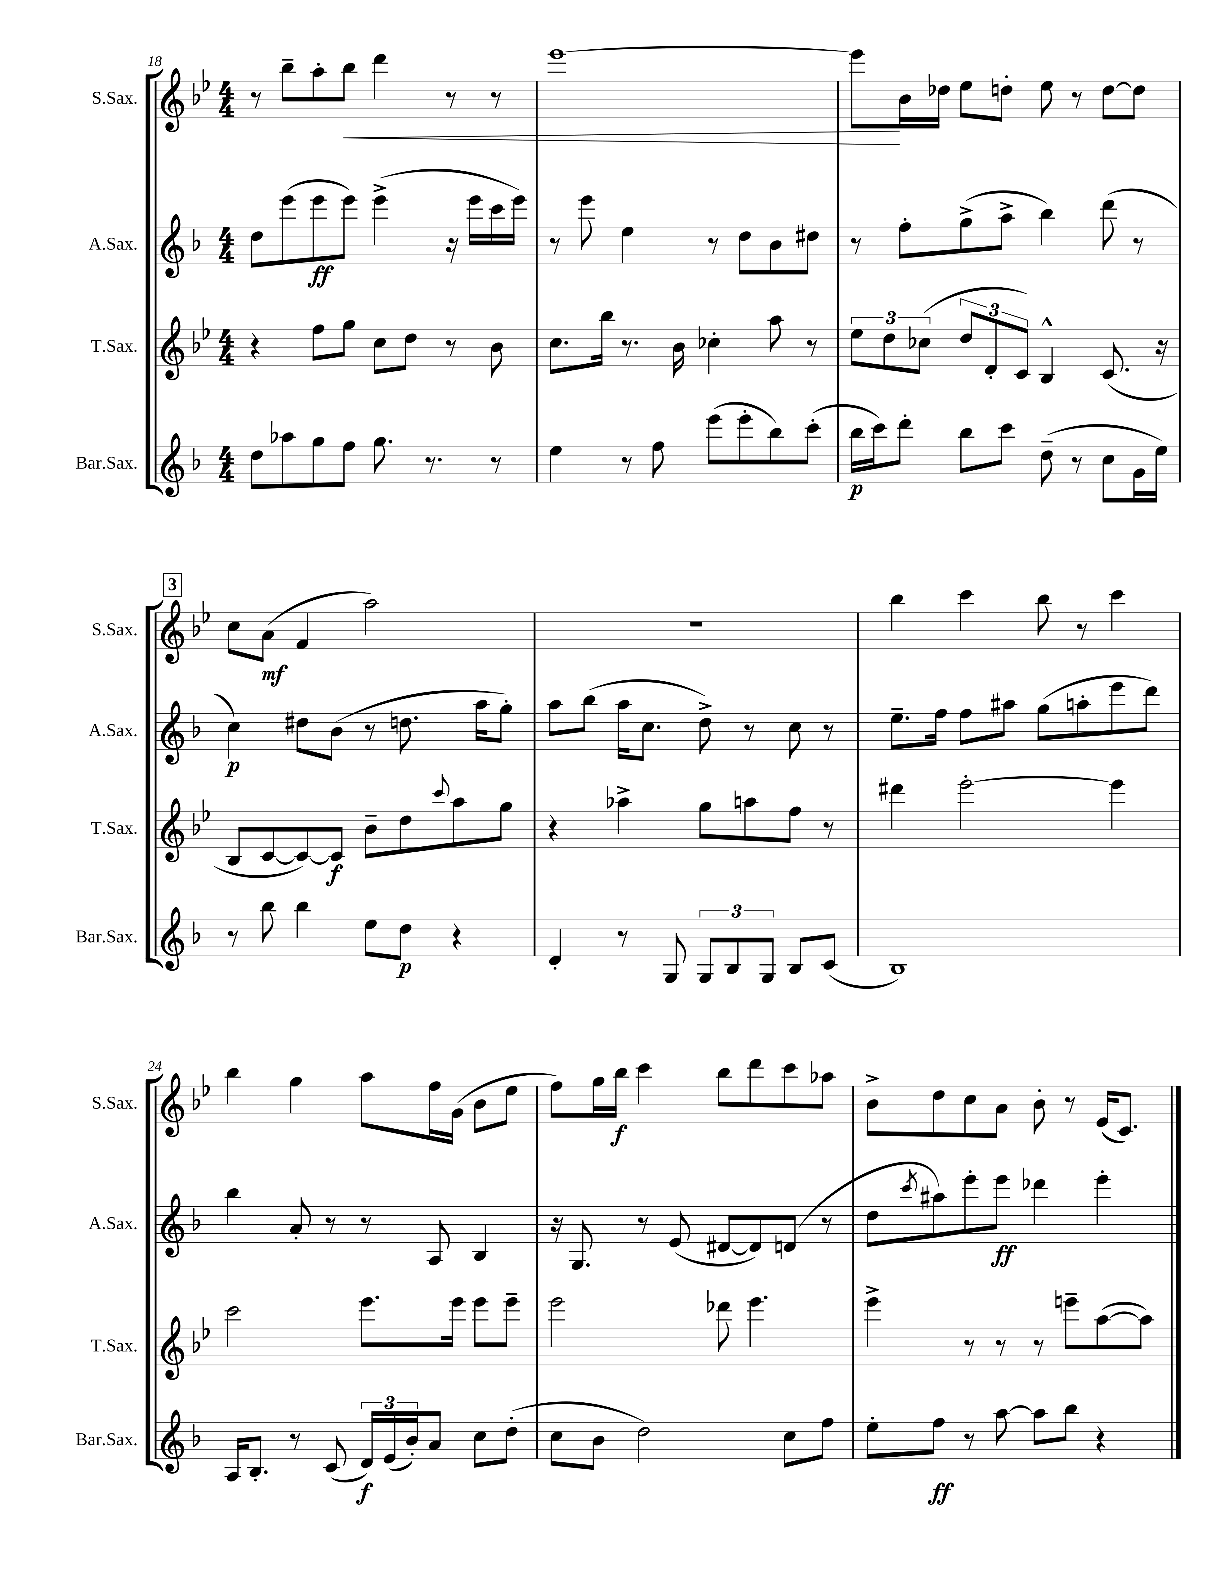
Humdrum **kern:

**kern	**kern	**kern	**kern
*staff4	*staff3	*staff2	*staff1
*clefG2	*clefG2	*clefG2	*clefG2
*k[b-]	*k[b-e-]	*k[b-]	*k[b-e-]
*M4/4	*M4/4	*M4/4	*M4/4
8dd	4r	8dd	8r
8aa-	.	(8eee	8bb-~
8gg	8ff	8eee	8aa'
8ff	8gg	8eee)	8bb-
8.gg	8cc	(4eee^	4ddd
.	8dd	.	.
8.r	.	.	.
.	8r	16r	8r
.	.	16eee	.
8r	8b-	16ccc	8r
.	.	16eee)	.
=	=	=	=
4ee	8.cc	8r	[1eee-
.	.	8eee	.
.	16bb-	.	.
8r	8.r	4ee	.
8ff	.	.	.
.	16b-	.	.
(8eee	4cc-'	8r	.
8eee'	.	8dd	.
8bb-)	8aa	8b-	.
(8ccc'	8r	8dd#	.
=	=	=	=
16bb-	12ee-	8r	8eee-]
16ccc)	.	.	.
.	12dd	.	.
8ddd'	.	8ff'	16b-
.	(12cc-	.	.
.	.	.	16dd-
8bb-	12dd	(8gg^	8ee-
.	12d'	.	.
8ccc	.	8aa^	8dd'
.	12c)	.	.
(8dd~	4B-^^	4bb-)	8ee-
8r	.	.	8r
8cc	(8.c	(8ddd	[8dd
16g	.	8r	8dd]
16ee)	16r	.	.
=	=	=	=
8r	8B-	4cc)	8cc
8bb-	[8c	.	(8a
4bb-	8c_)	8dd#	4f
.	8c]	(8b-	.
8ee	8b-~	8r	2aa)
8dd	8dd	8.dd	.
.	8qqccc	.	.
4r	8aa	.	.
.	.	16aa	.
.	8gg	8gg')	.
=	=	=	=
4d'	4r	8aa	1r
.	.	(8bb-	.
8r	4aa-^	16aa	.
.	.	8.cc	.
8G	.	.	.
12G	8gg	8dd^)	.
12B-	.	.	.
.	8aa	8r	.
12G	.	.	.
8B-	8ff	8cc	.
(8c	8r	8r	.
=	=	=	=
1B-)	4ddd#	8.ee~	4bb-
.	.	16ff	.
.	[2eee-'	8ff	4ccc
.	.	8aa#	.
.	.	(8gg	8bb-
.	.	8aa'	8r
.	4eee-]	8eee	4ccc
.	.	8ddd)	.
=	=	=	=
16A	2ccc	4bb-	4bb-
8.B-'	.	.	.
8r	.	8a'	4gg
(8c	.	8r	.
24d)	8.eee-	8r	8aa
(24e	.	.	.
24b-')	.	.	.
8a	.	8A	16ff
.	16eee-	.	(16g
8cc	8eee-	4B-	8b-
(8dd'	8eee-~	.	8ee-
=	=	=	=
8cc	2eee-	16r	8ff)
.	.	8.G	.
8b-	.	.	16gg
.	.	.	16bb-
2dd)	.	8r	4ccc
.	.	(8e	.
.	8ddd-	[8d#	8bb-
.	4.eee-	8d#])	8ddd
8cc	.	(8d	8ccc
8ff	.	8r	8aa-
=	=	=	=
8ee'	4eee-^	8dd	8b-^
.	.	8qccc	.
8ff	.	8aa#)	8dd
8r	8r	8eee'	8cc
[8aa	8r	8eee	8a
8aa]	8r	4ddd-	8b-'
8bb-	8eee~	.	8r
4r	([8aa	4eee'	(16e-
.	.	.	8.c)
.	8aa])	.	.
==	==	==	==
*-	*-	*-	*-
